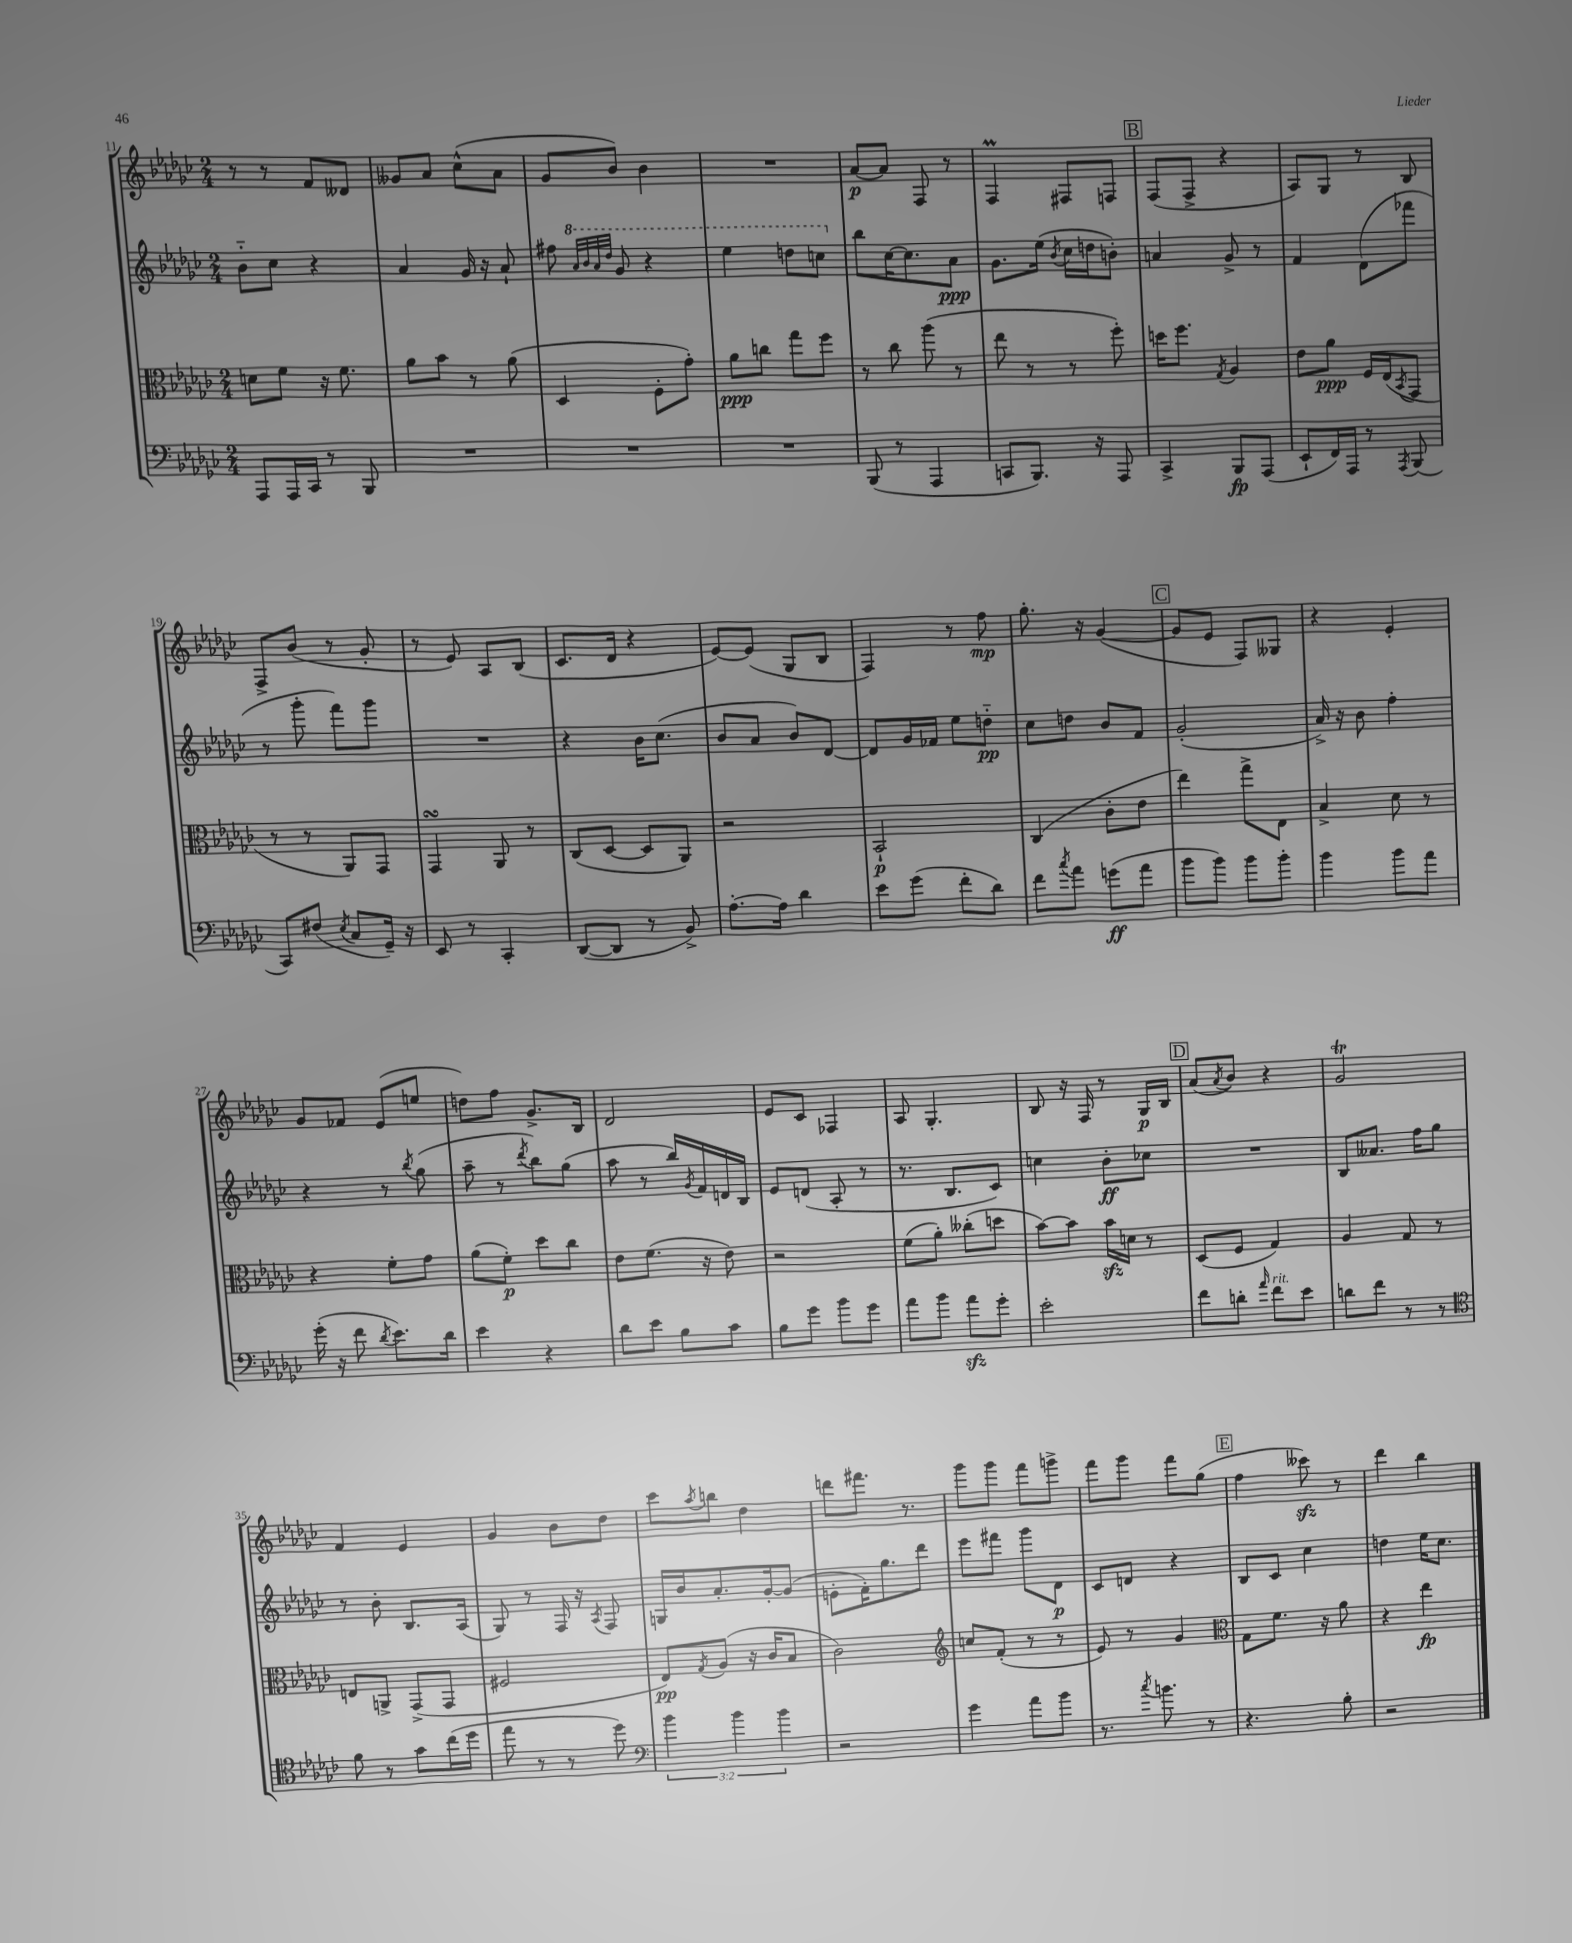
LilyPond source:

<<
\new StaffGroup <<
\new Staff = "s0" {
    \clef treble \key ges \major \numericTimeSignature \time 2/4
    r8 r8 f'8 deses'8 |
    geses'8 aes'8 ces''8-^( aes'8 |
    ges'8 bes'8) bes'4 |
    R2 |
    aes'8~\p aes'8 f8 r8 |
    f4\prall fis8 f8 |
    \mark \markup { \box "B" } f8( f8-> r4 |
    aes8) ges8 r8 bes8 |
    f8-> bes'8( r8 ges'8-. |
    r8 ees'8) aes8 bes8( |
    ces'8. des'16 r4 |
    ees'8~) ees'8( ges8 bes8 |
    f4) r8 f''8\mp |
    ges''8.-. r16 ges'4~( |
    \mark \markup { \box "C" } ges'8 ees'8 f8) geses8 |
    r4 ees'4-. |
    ges'8 fes'8 ees'8( e''8 |
    d''8) f''8 ges'8.-> bes16 |
    des'2 |
    ees'8 ces'8 fes4 |
    aes8 ges4.-. |
    bes8 r16 f16 r8 ges16\p bes16 |
    \mark \markup { \box "D" } aes'8( \acciaccatura { aes'8 } bes'8) r4 |
    ges'2\trill |
    f'4 ees'4 |
    ges'4 bes'8 des''8 |
    ces'''8 \acciaccatura { aes''8 } b''8 des''4 |
    d'''8 fis'''8. r8. |
    ges'''8 ges'''8 f'''8 g'''8-> |
    f'''8 ges'''8 f'''8 ges''8( |
    \mark \markup { \box "E" } f''4 ceses'''8\sfz) r8 |
    des'''4 bes''4 \bar "|." |
}
\new Staff = "s1" {
    \clef treble \key ges \major \numericTimeSignature \time 2/4
    bes'8-_ ces''8 r4 |
    aes'4 ges'16 r16 aes'8-! |
    fis''8 \ottava #1 \grace { aes''32 bes''32 aes''32 des'''32 } ges''8 r4 |
    ees'''4 d'''8 c'''8 \ottava #0 |
    bes''8 ces''16~ ces''8. aes'8\ppp |
    ges'8. ees''16( \acciaccatura { bes'8 } ces''16 d''16 b'8-.) |
    \mark \markup { \box "B" } a'4 ges'8-> r8 |
    f'4 des'8( fes'''8 |
    r8 ges'''8-. f'''8) ges'''8 |
    R2 |
    r4 bes'16 ces''8.( |
    bes'8 aes'8 bes'8) des'8~ |
    des'8 ges'16 fes'16 ees''8 d''8-_\pp |
    ces''8 d''8 bes'8 f'8 |
    \mark \markup { \box "C" } ges'2-.( |
    aes'16->) r16 bes'8 f''4-. |
    r4 r8 \acciaccatura { bes''8 } ges''8( |
    aes''8-- r8 \acciaccatura { des'''8 } bes''8) ges''8( |
    aes''8 r8 bes''16) \acciaccatura { ges'8 } f'16 d'16 bes16 |
    ees'8 d'8( aes8-. r8 |
    r8. bes8. ces'8) |
    c''4 bes'8-.\ff ces''8 |
    \mark \markup { \box "D" } R2 |
    bes8 aeses'8. f''16 ges''8 |
    r8 bes'8-. bes8. aes16( |
    ges8) r8 f16 r16 \acciaccatura { aes8 } f8 |
    g16 bes'16 aes'8.-. ges'16~-. ges'8( |
    e'8-. f'16-.) ges''8. des'''8 |
    ees'''8 fis'''8 ges'''8 des'8\p |
    ces'8 d'8 r4 |
    \mark \markup { \box "E" } bes8 ces'8 ces''4 |
    d''4 ees''16 ces''8. \bar "|." |
}
\new Staff = "s2" {
    \clef alto \key ges \major \numericTimeSignature \time 2/4
    d'8 f'8 r16 f'8. |
    aes'8 bes'8 r8 aes'8( |
    des4 f8-. ges'8-.) |
    aes'8\ppp c''8 ges''8 f''8 |
    r8 ces''8 aes''8( r8 |
    ees''8 r8 r8 f''8-.) |
    \mark \markup { \box "B" } d''16 f''8. \acciaccatura { ges8 } aes4 |
    ees'8 aes'8\ppp f16 ees16( \acciaccatura { bes,8 } ges,8 |
    r8 r8 aes,8) ges,8 |
    ges,4\turn aes,8 r8 |
    ces8( des8~ des8 aes,8) |
    r2 |
    bes,2-!\p |
    ces4( ces'8-. ees'8 |
    \mark \markup { \box "C" } ees''4) ges''8-> ees8 |
    bes4-> des'8 r8 |
    r4 f'8-. ges'8 |
    aes'8( f'8-.\p) des''8 ces''8 |
    ees'8 f'8.( r16 ees'8) |
    r2 |
    f'8( aes'8-.) ceses''8-.( d''8 |
    bes'8~) bes'8 bes'16\sfz d'16 r8 |
    \mark \markup { \box "D" } des8( f8 ges4) |
    aes4 ges8 r8 |
    e8 a,8-> ges,8->( ges,8 |
    fis2 |
    ees8\pp) \acciaccatura { ges8 } aes8( r16 ces'16 bes8 |
    ces'2) |
    \clef treble c''8 f'8-.( r8 r8 |
    ees'8) r8 ges'4 |
    \mark \markup { \box "E" } \clef alto ges8 f'8. r16 aes'8 |
    r4 ees''4\fp \bar "|." |
}
\new Staff = "s3" {
    \clef bass \key ges \major \numericTimeSignature \time 2/4 \override Staff.TupletNumber.text = #tuplet-number::calc-fraction-text
    aes,,8 aes,,16 ces,16 r8 bes,,8 |
    R2 |
    R2 |
    R2 |
    bes,,8( r8 aes,,4 |
    c,8 bes,,8.) r16 aes,,8 |
    \mark \markup { \box "B" } ces,4-> bes,,8\fp aes,,8( |
    ees,8-! f,16) aes,,16 r8 \acciaccatura { aes,,8 } bes,,8( |
    ces,8) fis8( \acciaccatura { ees8 } ces8 ges,16--) r16 |
    ees,8 r8 ces,4-. |
    des,8~( des,8 r8 bes,8->) |
    aes8.~-. aes16 des'4 |
    ees'8 ges'8( f'8-. des'8) |
    f'8 \acciaccatura { ces''8 } aes'8 g'8\ff( aes'8 |
    \mark \markup { \box "C" } bes'8 bes'8) bes'8 bes'8-. |
    bes'4 bes'8 aes'8 |
    ges'16-.( r16 f'8 \acciaccatura { des'8 } ees'8.) des'16 |
    ees'4 r4 |
    des'8 ees'8 bes8 ces'8 |
    bes8 ges'8 bes'8 ges'8 |
    aes'8 bes'8 aes'8\sfz ges'8-. |
    ees'2-. |
    \mark \markup { \box "D" } f'8 d'8-. \grace { aes'16 } f'8^\markup { \italic "rit." } ees'8 |
    d'8 f'8 r8 r8 |
    \clef tenor f'8 r8 ges'8 ces''16( des''16 |
    ees''8 r8 r8 des''8) |
    \clef bass \tuplet 3/2 { bes'4 bes'4 bes'4 } |
    r2 |
    ges'4 aes'8 bes'8 |
    r8. \acciaccatura { ces''8 } b'8. r8 |
    \mark \markup { \box "E" } r4. bes8-. |
    r2 \bar "|." |
}
>>
>>
\layout { \context { \Score currentBarNumber = #11 } }
